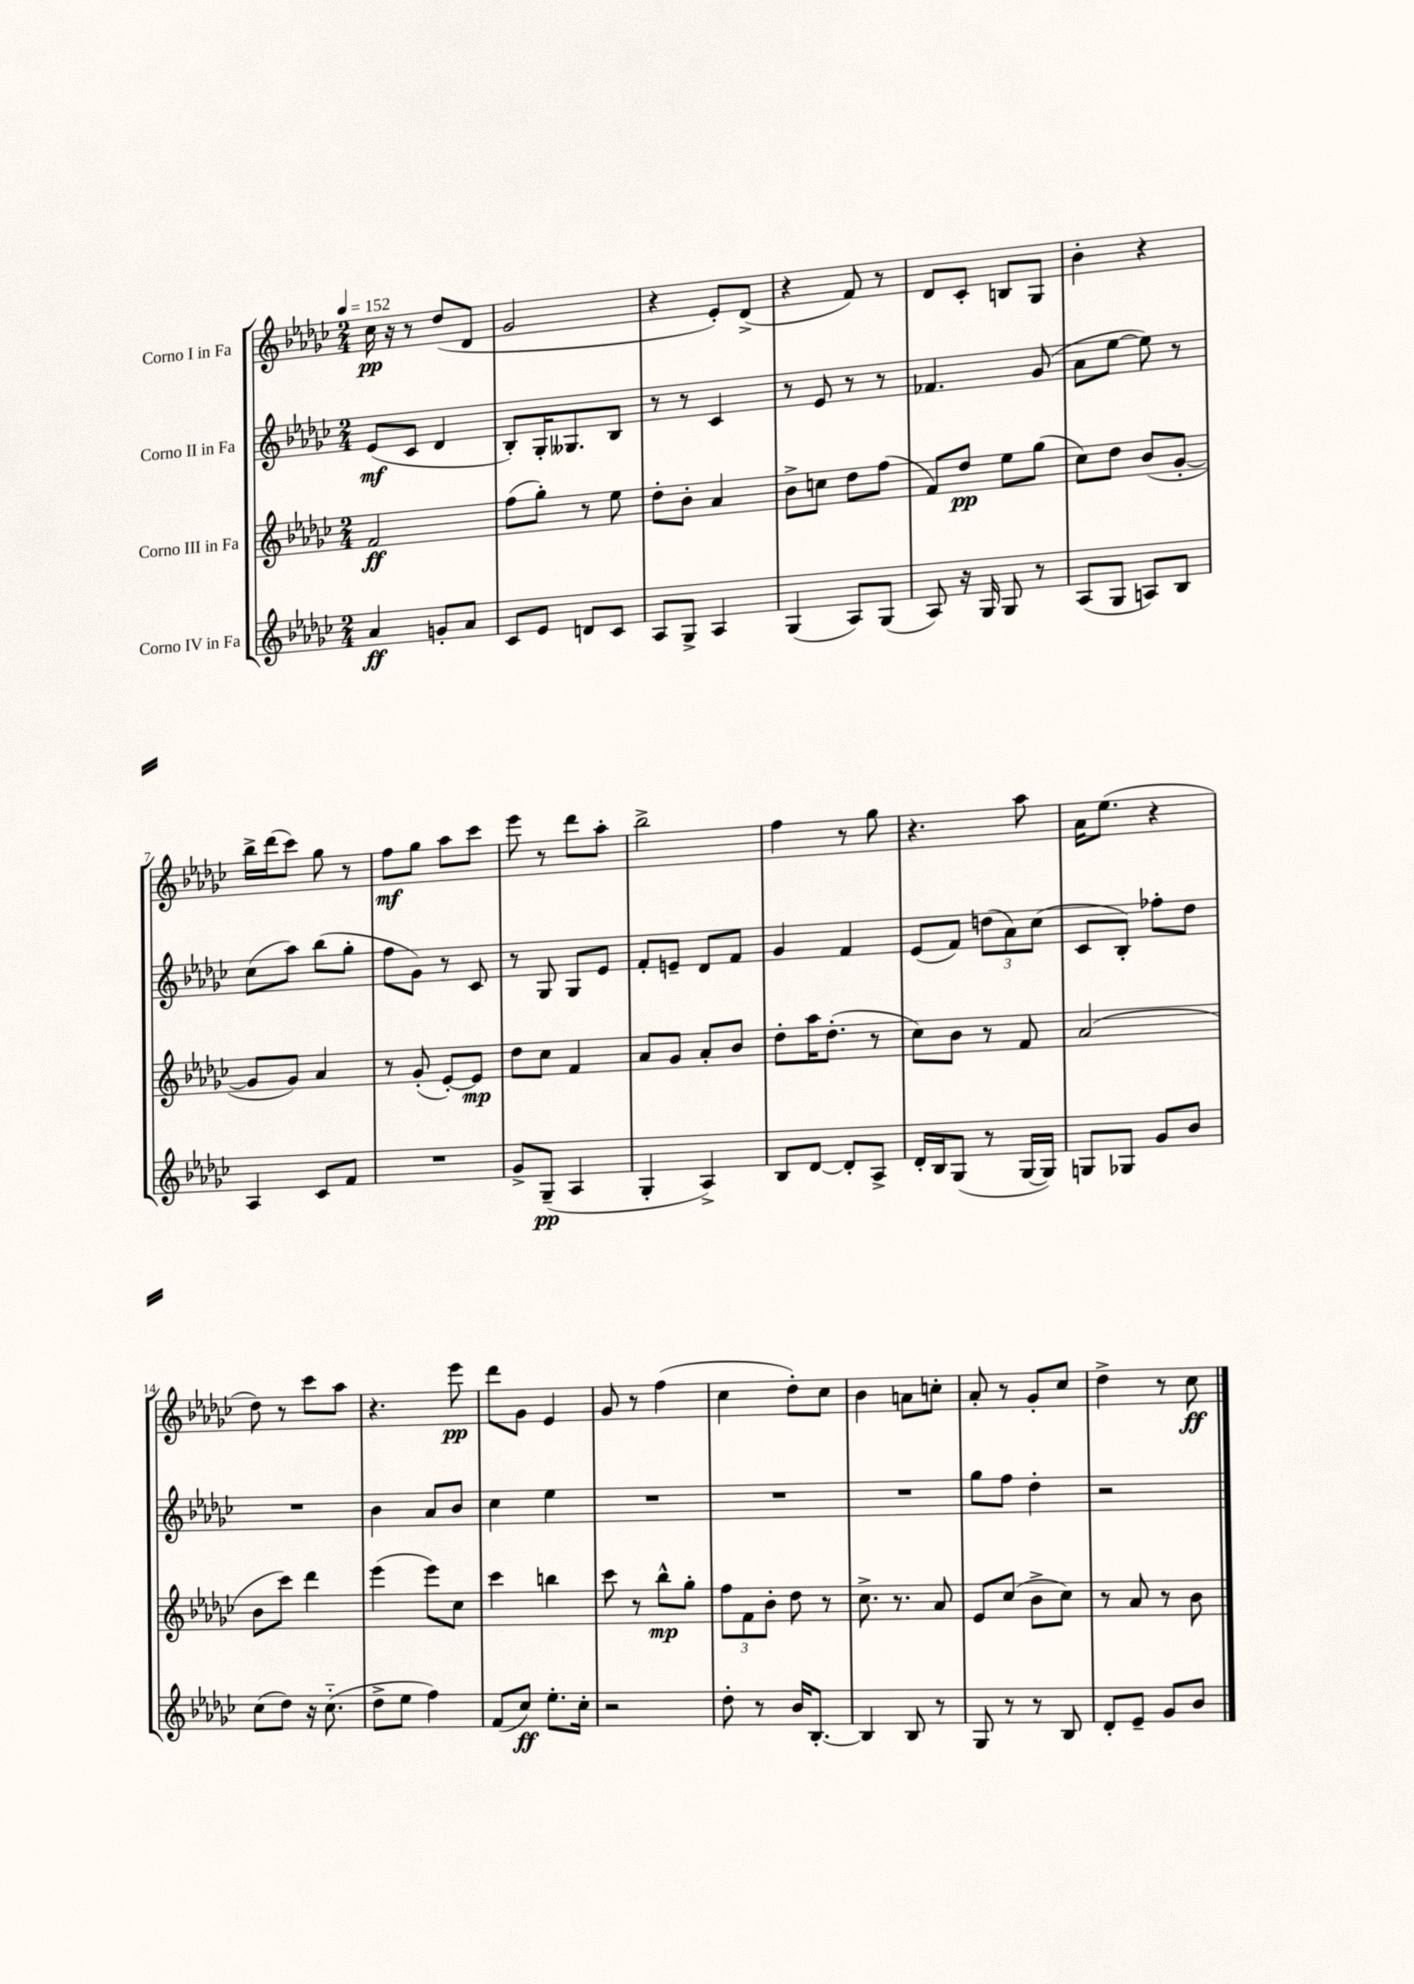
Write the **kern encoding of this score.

**kern	**kern	**kern	**kern
*staff4	*staff3	*staff2	*staff1
*clefG2	*clefG2	*clefG2	*clefG2
*k[b-e-a-d-g-c-]	*k[b-e-a-d-g-c-]	*k[b-e-a-d-g-c-]	*k[b-e-a-d-g-c-]
*M2/4	*M2/4	*M2/4	*M2/4
*MM152	*MM152	*MM152	*MM152
4a-/	2f/	(8e-/L	16cc-\
.	.	.	16r
.	.	8c-/J	8r
8g'/L	.	4d-/	(8dd-/L
8a-/J	.	.	8d-/J
=	=	=	=
8c-/L	(8ff\L	8B-'/L)	2g-/
8e-/J	8gg-'\J)	16G-'/K	.
.	.	8.G--/	.
8d/L	8r	.	.
8c-/J	8ee-\	8B-/J	.
=	=	=	=
8A-/L	8dd-'\L	8r	4r
8G-^/J	8b-'\J	8r	.
4A-/	4a-/	4c-/	8e-'/L)
.	.	.	(8d-^/J
=	=	=	=
(4G-/	8b-^\L	8r	4r
.	8cc\J	8e-/	.
8A-/L)	8dd-\L	8r	8f/)
(8G-/J	(8ff\J	8r	8r
=	=	=	=
8A-/)	8f/L)	4.f-/	8d-/L
16r	8dd-/J	.	8c-'/J
16G-/	.	.	.
8G-/	8ee-\L	.	8B/L
8r	(8gg-\J	(8g-/	8G-/J
=	=	=	=
(8A-/L	8cc-\L)	8a-\L	4b-'\
8G-/J	8dd-\J	[8ee-\J	.
8A/L)	(8b-/L	8ee-\])	4r
8B-/J	[8g-'/J	8r	.
=	=	=	=
4A-/	8g-/]L	(8cc-\L	16bb-^\LL
.	.	.	(16ddd-\J
.	8g-/J)	8aa-\J)	8ccc-\J)
8c-/L	4a-/	(8bb-\L	8gg-\
8f/J	.	8gg-'\J	8r
=	=	=	=
2r	8r	8ff\L	8ff\L
.	(8g-'/	8g-\J)	8gg-\J
.	[8e-'/L)	8r	8aa-\L
.	8e-/]J	8c-/	8ccc-\J
=	=	=	=
8g-^/L	8dd-\L	8r	8eee-\
(8G-~/J	8cc-\J	8G-/	8r
4A-/	4f/	8G-/L	8ddd-\L
.	.	8e-/J	8aa-'\J
=	=	=	=
4G-'/	8a-/L	8f'/L	2bb-^\
.	8g-/J	8e~/J	.
4A-^/)	8a-'/L	8d-/L	.
.	8b-/J	8f/J	.
=	=	=	=
8B-/L	8dd-'\L	4g-/	4ff\
[8d-/J	16aa-\K	.	.
.	(8.dd-'\J	.	.
8d-'/]L	.	4f/	8r
8A-^/J	8r	.	8gg-\
=	=	=	=
16d-'/LL	8cc-\L)	(8e-/L	4.r
16B-/J	.	.	.
(8G-/J	8b-\J	8f/J)	.
8r	8r	(12dd\L	.
.	.	12a-\)	.
[16G-/LL	8f/	.	8aa-\
.	.	(12cc-\J	.
16G-/]JJ)	.	.	.
=	=	=	=
8G/L	(2a-/	8c-/L	16a-\LK
.	.	.	(8.ee-\J
8G-/J	.	8B-'/J)	.
8g-/L	.	8ff-'\L	4r
8b-/J	.	8dd-\J	.
=	=	=	=
(8cc-\L	8b-\L	2r	8dd-\)
8dd-\J)	8ccc-\J)	.	8r
16r	4ddd-\	.	8ccc-\L
(8.cc-'~\	.	.	.
.	.	.	8aa-\J
=	=	=	=
8dd-^\L	(4eee-\	4b-\	4.r
8ee-\J	.	.	.
4ff\)	8eee-\L)	8a-/L	.
.	8cc-\J	8b-/J	8eee-\
=	=	=	=
(8f/L	4ccc-\	4cc-\	8ddd-\L
8cc-/J)	.	.	8g-\J
8.ee-'\L	4bb\	4ee-\	4e-/
16cc-'\Jk	.	.	.
=	=	=	=
2r	8ccc-\	2r	8g-/
.	8r	.	8r
.	8bb-^^\L	.	(4ff\
.	8gg-'\J	.	.
=	=	=	=
8dd-'\	12ff\L	2r	4cc-\
.	12f\	.	.
8r	.	.	.
.	12b-'\J	.	.
16b-/LK	8dd-\	.	8dd-'\L)
[8.B-'/J	.	.	.
.	8r	.	8cc-\J
=	=	=	=
4B-/]	8.cc-^\	2r	4b-\
.	8.r	.	.
8B-/	.	.	8a\L
8r	8a-/	.	8cc'\J
=	=	=	=
8G-/	8e-/L	8gg-\L	8a-'/
8r	(8cc-/J	8ff\J	8r
8r	8b-^\L	4dd-'\	8g-'/L
8B-/	8cc-\J)	.	8cc-/J
=	=	=	=
8d-'/L	8r	2r	4dd-^\
8e-~/J	8a-/	.	.
8g-/L	8r	.	8r
8b-/J	8b-\	.	8cc-\
==	==	==	==
*-	*-	*-	*-
